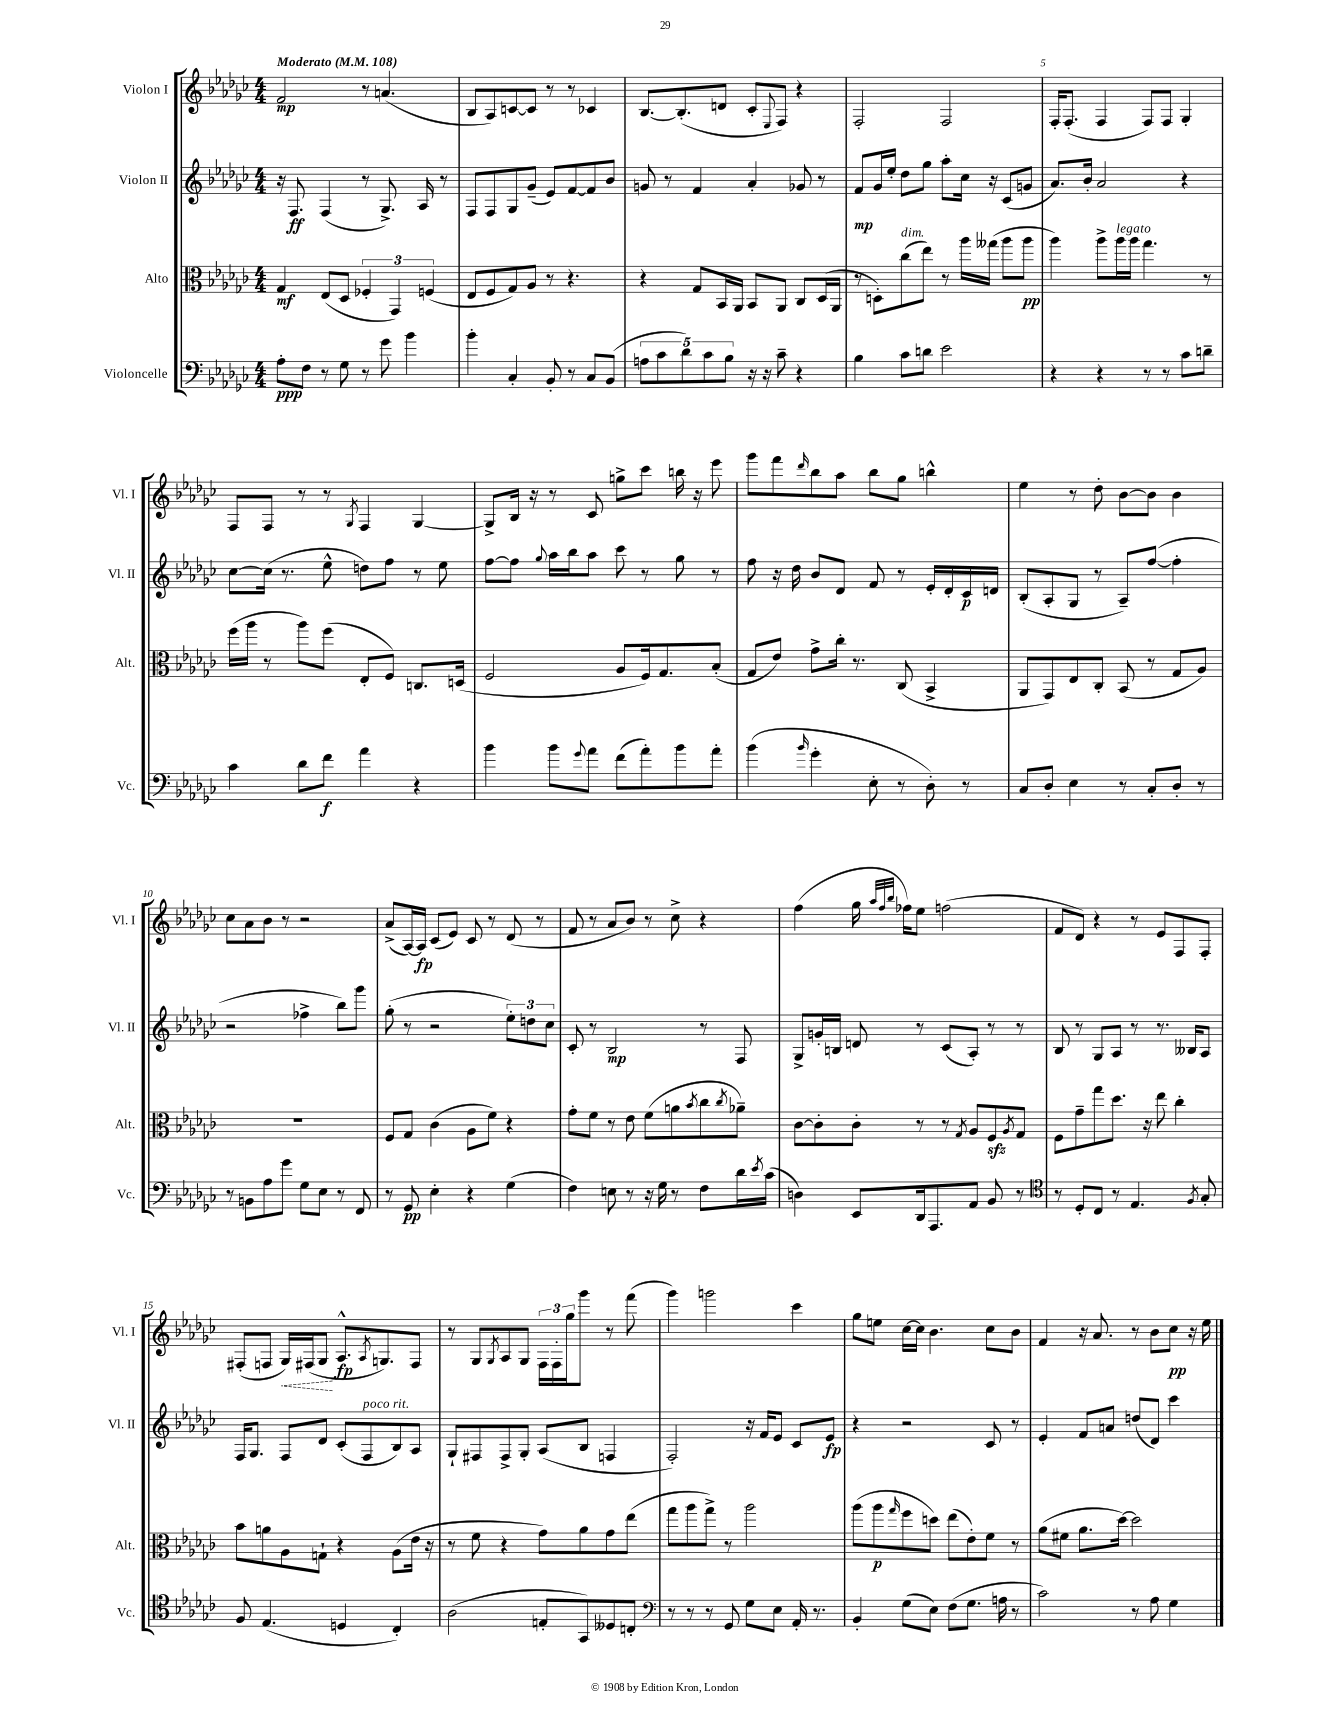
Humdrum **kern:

**kern	**kern	**kern	**kern
*staff4	*staff3	*staff2	*staff1
*clefF4	*clefC3	*clefG2	*clefG2
*k[b-e-a-d-g-c-]	*k[b-e-a-d-g-c-]	*k[b-e-a-d-g-c-]	*k[b-e-a-d-g-c-]
*M4/4	*M4/4	*M4/4	*M4/4
*MM108	*MM108	*MM108	*MM108
8A-'	4G-	16r	2f
.	.	8.F	.
8F	.	.	.
8r	(8E-	(4F	.
8G-	8D-	.	.
8r	6F-'	8r	8r
8g-	.	8.G-^)	(4.a
.	6GG-)	.	.
4b-	.	.	.
.	.	16A-	.
.	(6F	.	.
.	.	8r	.
=	=	=	=
4b-'	8E-	8F	8B-
.	8F	8F	8A-)
4C-'	8G-)	8G-	[8c
.	8A-	(8g-~	8c]
8BB-'	8r	8e-)	8r
8r	4.r	[8f	8r
8C-	.	8f]	4c-
(8BB-	.	8b-	.
=	=	=	=
10A	4r	8g	[8.B-
10c-	.	.	.
.	.	8r	.
.	.	.	(8.B-']
10d-)	.	.	.
.	8G-	4f	.
10c-	.	.	.
.	16BB-	.	8d
10B-	.	.	.
.	16AA-	.	.
16r	8BB-	4a-'	8c-'
16r	.	.	.
.	.	.	8qqE-
8c-~	8AA-	.	8F)
4r	8C-	8g-	4r
.	(16D-	8r	.
.	16AA-	.	.
=	=	=	=
4B-	8r	8f	2F'
.	8D')	16g-	.
.	.	16ee-'	.
8c-	(8cc-	8dd-	.
8d	8ee-)	8gg-	.
2e-	8r	8aa-'	2F
.	16aa-	16cc-	.
.	(16gg--	16r	.
.	8aa-	(8c-	.
.	8aa-	8g	.
=	=	=	=
4r	4aa-)	8.a-)	16F'
.	.	.	(8.F'
.	.	16b-'	.
4r	8aa-^	2a-	4F
.	16aa-	.	.
.	16aa-	.	.
8r	4.gg-	.	8F)
8r	.	.	8F
8c-	.	4r	4G-'
8d~	8r	.	.
=	=	=	=
4c-	(16ff	[8cc-	8F
.	16aa-	.	.
.	8r	(16cc-]	8F
.	.	8.r	.
8d-	8aa-)	.	8r
8f	(8ff	8ee-^^	8r
.	.	.	8qG-
4a-	8E-'	8dd)	4F
.	8F)	8ff	.
4r	8.C	8r	[4G-
.	.	8ee-	.
.	(16D	.	.
=	=	=	=
4b-	2F	[8ff	8G-^]
.	.	8ff]	16B-
.	.	.	16r
.	.	8qqgg-	.
8b-	.	16aa-	8r
.	.	16bb-	.
8qqg-	.	.	.
8a-	.	8aa-	8c-
(8f	8A-	8ccc-	8gg^
8a-')	16F)	8r	8ccc-
.	8.G-	.	.
8b-	.	8gg-	16bb
.	.	.	16r
8a-'	(8B-'	8r	8eee-
=	=	=	=
(4b-	8G-	8ff	8ggg-
.	8e-)	16r	8fff
.	.	16dd-	.
16qqb-	.	.	16qqddd-
4g-'	8g-^	8b-	8bb-
.	16cc-'	8d-	8aa-
.	8.r	.	.
8E-'	.	8f	8bb-
8r	(8C-	8r	8gg-
8D-')	4BB-^	16e-'	4bb^^
.	.	16d-'	.
8r	.	16c-	.
.	.	16d	.
=	=	=	=
8C-	8AA-	(8B-'	4ee-
8D-'	8GG-)	8A-'	.
4E-	8E-	8G-	8r
.	8C-'	8r	8dd-'
8r	(8BB-	8A-~)	[8b-
8C-'	8r	([8ff	8b-]
8D-'	8G-	4ff']	4b-
8r	8A-)	.	.
=	=	=	=
8r	1r	2r	8cc-
8BB	.	.	8a-
8A-	.	.	8b-
8g-	.	.	8r
8G-	.	4ff-^	2r
8E-	.	.	.
8r	.	8bb-)	.
8FF	.	8ggg-	.
=	=	=	=
8r	8F	(8gg-'	(8a-^
8GG-	8G-	8r	[16A-)
.	.	.	16A-]
4E-'	(4c-	2r	(8c-
.	.	.	8e-)
4r	8A-	.	8c-
.	8f)	.	8r
(4G-	4r	12ee-')	(8d-
.	.	12dd	.
.	.	.	8r
.	.	12cc-	.
=	=	=	=
4F)	8g-'	8c-'	8f
.	8f	8r	8r
8E	8r	2B-	8a-
8r	8e-	.	8b-)
16r	(8f	.	8r
16G-	.	.	.
8r	8a	.	8cc-^
.	8qb-	.	.
8F	8cc-	8r	4r
.	8qcc-	.	.
16d-	8a-~)	8F	.
8qe-	.	.	.
(16c-	.	.	.
=	=	=	=
4D)	[8c-	8G-^	(4ff
.	8c-']	16g'	.
.	.	16B	.
8EE-	8c-'	8d	16gg-
.	.	.	32qqaa-
.	.	.	32qqff
.	.	.	32qqbb-
.	.	.	16ff-)
16DD-	8r	8r	8ee-
8.AAA-	.	.	.
.	8r	(8c-	(2ff
.	8qG-	.	.
8AA-	8A-	8A-')	.
8BB-	8F	8r	.
.	8qA-	.	.
8r	8G-	8r	.
=	=	=	=
*clefC4	*	*	*
8r	8F	8B-	8f
8D-'	8g-~	8r	8d-)
8C-	8gg-	8G-	4r
8r	8.dd-	8A-	.
4.E-	.	8r	8r
.	16r	.	.
.	8ee-	8.r	8e-
.	4cc-'	.	8F
.	.	16B--	.
8qF	.	.	.
8G-'	.	8A-	8F'
=	=	=	=
8F	8b-	16F	(8F#'
.	.	8.G-	.
(4.E-	8a	.	8F
.	8A-	8F	16G-)
.	.	.	(16F#
.	8G`	8d-	8G-
4D	4r	(8c-'	8.A-^^
.	.	8F	.
.	.	.	8qA-
.	.	.	8.G)
4C-')	(8A-	8B-)	.
.	16e-	8A-	8F#
.	16r	.	.
=	=	=	=
(2A-	8r	8G-`	8r
.	8f	8F#	8G-
.	.	.	8qG-
.	4r	8F#^	8A-
.	.	8G-'	8G-
8E'	8g-)	(8A-	24F
.	.	.	24F'
.	.	.	24gg-
8GG-)	8a-	8B-	8ggg-
8D--	8g-	4F	8r
8C'	(8ee-	.	(8fff
=	=	=	=
*clefF4	*	*	*
8r	8gg-	2F')	4ggg-)
8r	8aa-	.	.
8r	8gg-^)	.	2ggg
8GG-	8r	.	.
8G-	2aa-	16r	.
.	.	16f	.
8E-	.	8e-	.
16AA-'	.	8c-	4ccc-
8.r	.	.	.
.	.	8e-	.
=	=	=	=
4BB-'	(8aa-	4r	8gg-
.	8aa-	.	8ee
.	16qqgg-	.	.
(8G-	8ff	2r	[16cc-
.	.	.	16cc-]
8E-)	8dd)	.	4.b-
(8F	(8ee-	.	.
8.G-	8e-')	.	.
.	8f	8c-	8cc-
16A	.	.	.
8r	8r	8r	8b-
=	=	=	=
2c-)	(8a-	4e-'	4f
.	8f#	.	.
.	8.a-	8f	16r
.	.	.	8.a-
.	.	8a	.
.	[16dd-)	.	.
8r	2dd-]	(8dd	8r
8A-	.	8d-)	8b-
4G-	.	4ccc-	8cc-
.	.	.	16r
.	.	.	16ee-
==	==	==	==
*-	*-	*-	*-
